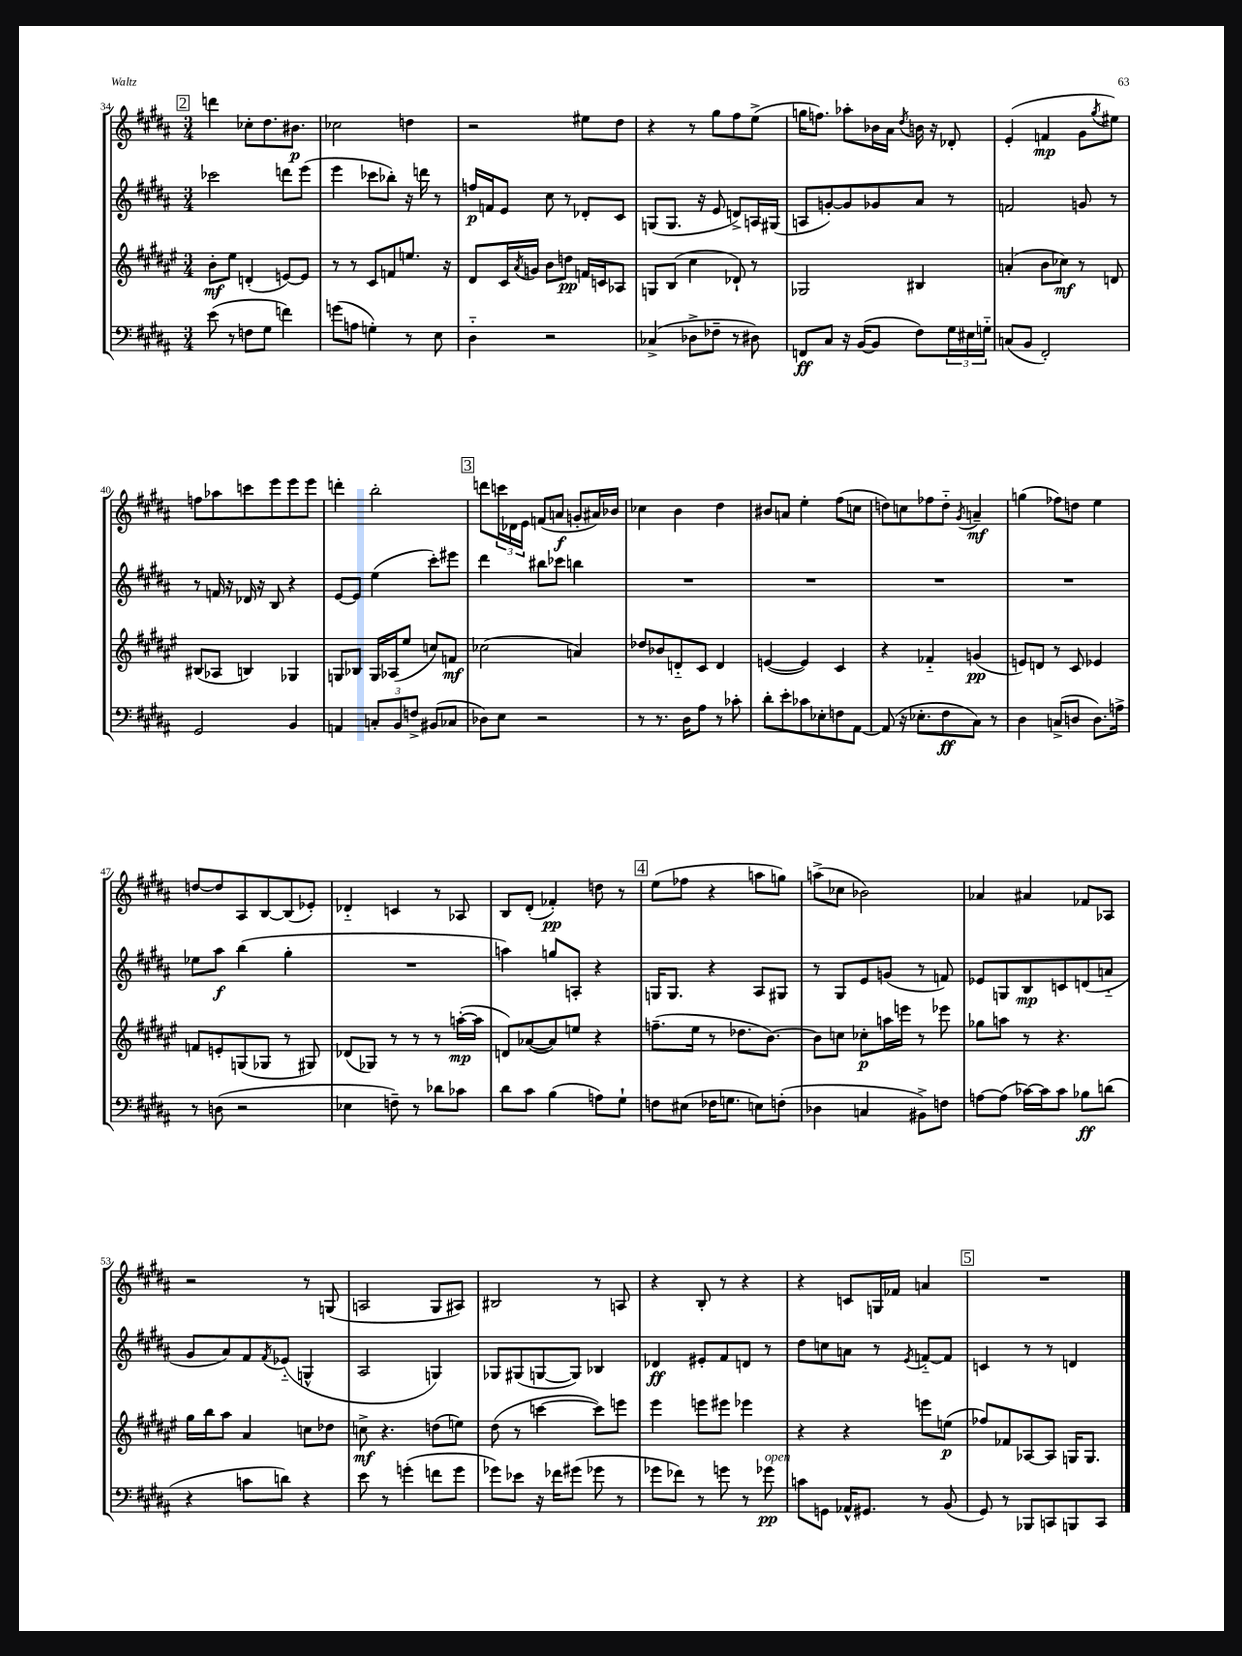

**kern	**kern	**kern	**kern
*staff4	*staff3	*staff2	*staff1
*clefF4	*clefG2	*clefG2	*clefG2
*k[f#c#g#d#a#]	*k[f#c#g#d#a#e#]	*k[f#c#g#d#a#]	*k[f#c#g#d#a#]
*M3/4	*M3/4	*M3/4	*M3/4
(8e	8b'	2ccc-	4ddd
8r	8ee#	.	.
8F	(4d'	.	8cc-'
8G#	.	.	8.dd#
4f)	[8e)	8ddd	.
.	.	.	8.b#
.	8e]	(8eee	.
=	=	=	=
(8g	8r	4eee	2cc-
8A	8r	.	.
4G')	8c#	8ccc-	.
.	8f	8bb-')	.
8r	8.ee	16r	4dd
.	.	16ddd	.
8E	.	8r	.
.	16r	.	.
=	=	=	=
4D#'~	8d#	16ff	2r
.	.	16f	.
.	16c#	8e	.
.	8qa#	.	.
.	16g	.	.
2r	8b	8cc#	.
.	8dd	8r	.
.	16f	8d-'	8ee#
.	16c	.	.
.	8A-	8c#	8dd#
=	=	=	=
(4C-^	8G	(8G	4r
.	(8B	8.G	.
8D-^	4cc#	.	8r
.	.	16r	.
8F-~	.	8e	8gg#
8r	8d-`)	8d^)	8ff#
8D#)	8r	16A	(8ee^
.	.	(16G#	.
=	=	=	=
8FF	2G-	8A	16gg
.	.	.	8.ff)
8C#	.	[8g')	.
16r	.	8g]	8aa-'
([16BB	.	.	.
8BB]	.	8g-	16b-
.	.	.	16a#
.	.	.	8qdd#
8F#)	4B#	8a#	16b
.	.	.	16r
24G#	.	8r	8d-'
24E#	.	.	.
24G'~	.	.	.
=	=	=	=
(8C	(4a'	2f	(4e'
8BB	.	.	.
2FF#')	8b	.	4f
.	8cc-)	.	.
.	8r	8g	8g#
.	.	.	8qgg#
.	8d	8r	8ee#)
=	=	=	=
2GG#	(8B#	8r	8ff
.	8A-	16f	8aa-
.	.	16r	.
.	4B)	16d-	8ccc
.	.	16r	.
.	.	8B	8eee
4BB	4G-	4r	8eee
.	.	.	8eee
=	=	=	=
4AA	8G	[8e	4ddd'
.	8B-	8e]	.
12C'	16G	(4ee	2bb'
.	(16A-	.	.
12BB	.	.	.
.	8ee#	.	.
12F^	.	.	.
(8BB#	8cc)	8ccc#')	.
8C-	8f	8eee#	.
=	=	=	=
8D-)	(2cc-	4ddd#	8ddd
8E	.	.	24ccc
.	.	.	24d-
.	.	.	24e
2r	.	8bb#	(8f
.	.	8ccc-	8a
.	4a)	4bb	8g'
.	.	.	16a#)
.	.	.	16b-
=	=	=	=
8r	8dd-	2.r	4cc-
8.r	8b-	.	.
.	8d'~	.	4b
16D#	.	.	.
8A#	8c#	.	.
8r	4d	.	4dd#
8c-'	.	.	.
=	=	=	=
8d#'	([4e	2.r	8b#
8e'	.	.	8a
8c-	4e])	.	4ee'
8E-'	.	.	.
8F	4c#	.	(8ff#
[8AA#	.	.	8cc
=	=	=	=
(8AA#]	4r	2.r	8dd)
16r	.	.	8cc
8.E-'	.	.	.
.	4f-'~	.	8ff-
8F#	.	.	8dd'~
.	.	.	8qg#
8C#)	(4g	.	4a~
8r	.	.	.
=	=	=	=
4D#	8e)	2.r	(4gg
.	8d	.	.
(8C^	8r	.	8ff-)
8D	8c#	.	8dd
8.D)	4e-	.	4ee
16A^	.	.	.
=	=	=	=
8r	8f	8ee-	[8dd
(8D	8e'	8aa#	8dd]
2r	(8G	(4bb	8A#
.	8G-	.	[8B
.	8r	4gg#'	(8B]
.	8G#)	.	8e-')
=	=	=	=
4E-	(8d-	2.r	4d-'~
.	8G-)	.	.
8F~)	8r	.	4c
8r	8r	.	.
8d-	8r	.	8r
8c-	([16aa'	.	8A-
.	16aa]	.	.
=	=	=	=
8d#	8d)	4aa)	8B
8c#	([8a-	.	(8d#'
(4B	8a-])	8gg	4f-')
.	8ee	8A'	.
8A)	4r	4r	8dd
8G#`	.	.	8r
=	=	=	=
8F	(8.ff~	16G	(8ee
.	.	8.G	.
(8E#	.	.	8ff-
.	16ee#	.	.
16F-	8r	4r	4r
8.G	.	.	.
.	8.dd-	.	.
8E)	.	8A#	8aa
.	[8.b)	.	.
(8F'	.	8G#	8gg)
=	=	=	=
4D-	8b]	8r	(8aa^
.	8cc	8G#	8cc-
4C	8cc-'	8e	2b-)
.	16aa	(8g	.
.	16eee	.	.
8BB#^)	8r	8r	.
8F	8eee-	8f)	.
=	=	=	=
[8A	8gg-	8e-	4a-
(8A]	8aa	8G	.
[16c-)	8r	8B	4a#
16c-]	.	.	.
8c-	4.r	8c	.
8B-	.	(8d	8f-
(8d	.	8a'~	8A-
=	=	=	=
4r	16gg#	8g#	2r
.	16bb	.	.
.	8aa#	8a#)	.
8c	4a#	8f#	.
.	.	8qf#	.
8d)	.	(8e-'~	.
4r	8cc	4G^^	8r
.	8dd-	.	(8G
=	=	=	=
8e	8cc^	2A#	2A
8r	4.r	.	.
(4g'	.	.	.
8f	(8dd	4G)	8G#
8g	8ee)	.	8A#)
=	=	=	=
8g-)	(8dd#	8G-	2B#
8e-	8r	(8G#	.
16r	[4ccc	[8G	.
16f-	.	.	.
(8g#	.	8G])	.
8g-	8ccc])	4B-	8r
8r	8eee	.	8A
=	=	=	=
8g-	4eee#	4d-	4r
8f-)	.	.	.
8r	8eee	8e#'	8B'
8g	8eee#	8f#	8r
8r	4eee-	8d	4r
8g-	.	8r	.
=	=	=	=
8c	4r	8dd#	4r
8GG	.	8cc	.
16AA-^^	4r	8a	8c
8.GG#	.	.	.
.	.	8r	16G
.	.	.	16f-
.	.	8qe	.
8r	8eee	[8f'~	4a
(8BB	(8ee	8f]	.
=	=	=	=
8GG#)	8ff-)	4c	2.r
8r	8f-	.	.
8BBB-	[8A-	8r	.
8CC	8A-]	8r	.
8BBB	16G	4d	.
.	8.G	.	.
8CC	.	.	.
==	==	==	==
*-	*-	*-	*-
